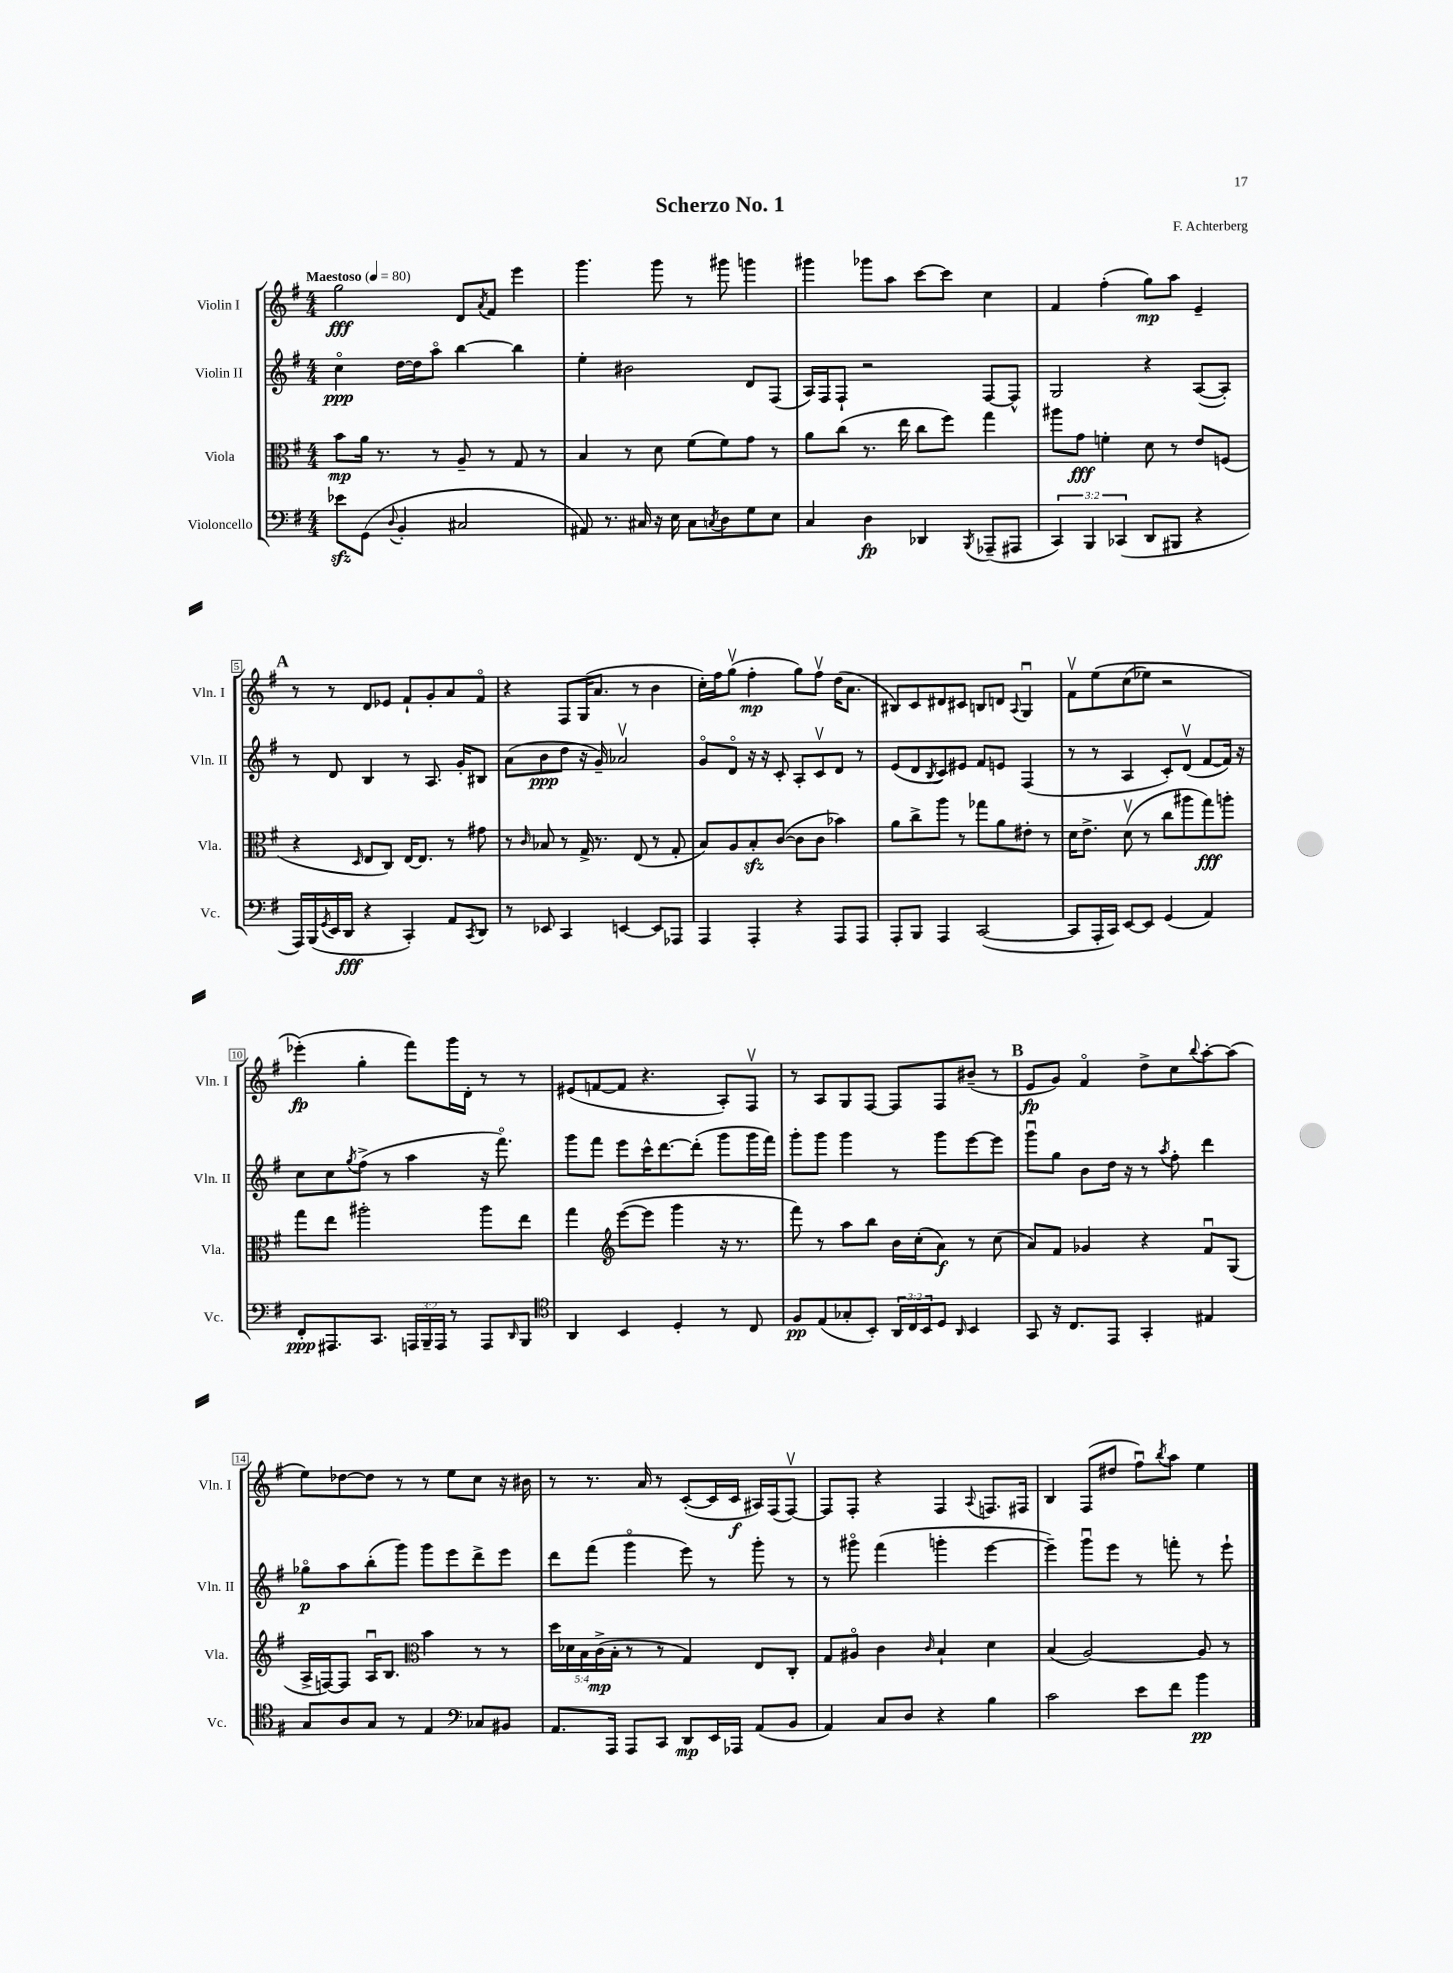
\header { title = "Scherzo No. 1" composer = "F. Achterberg" }
<<
\new StaffGroup <<
\new Staff = "s0" \with { instrumentName = "Violin I" shortInstrumentName = "Vln. I" } {
    \clef treble \key g \major \numericTimeSignature \time 4/4 \tempo "Maestoso" 4 = 80
    g''2\fff d'8 \acciaccatura { a'8 } fis'8 e'''4 |
    g'''4. g'''8 r8 gis'''8 g'''4 |
    gis'''4 ges'''8 a''8 c'''8~ c'''8 c''4 |
    fis'4 fis''4-.( g''8\mp) a''8 e'4-- |
    \mark \markup { \bold "A" } r8 r8 d'8 ees'8 fis'8-! g'8-. a'8 fis'8\flageolet |
    r4 fis8 g16( a'8. r8 b'4 |
    c''16-.) fis''16 g''8\upbow( fis''4-.\mp g''8) fis''8\upbow d''16( a'8. |
    bis8) c'8 dis'8 cis'8 b8 d'8 \appoggiatura { a8 } g4\downbow |
    fis'8\upbow e''8\( c''8( ees''8) r2 |
    ees'''4-.\fp(\) g''4-. fis'''8) g'''16 d'16-. r8 r8 |
    eis'8( f'8~ f'8 r4. a8-.) fis8\upbow |
    r8 a8 g8 fis8~ fis8 fis8 bis'8--( r8 |
    \mark \markup { \bold "B" } e'8\fp g'8) fis'4\flageolet d''8-> c''8 \appoggiatura { b''8 } a''8~-. a''8( |
    e''8) des''8~ des''8 r8 r8 e''8 c''8 r16 bis'16 |
    r8 r8. a'16 r8 c'8~-.( c'16 c'16\f ais16) fis16( fis8~\upbow) |
    fis8 fis8-. r4 fis4 \appoggiatura { a8 } f8. fis16 |
    b4 fis8( dis''8 fis''8\downbow) \acciaccatura { b''8 } a''8 e''4 \bar "|." |
}
\new Staff = "s1" \with { instrumentName = "Violin II" shortInstrumentName = "Vln. II" } {
    \clef treble \key g \major \numericTimeSignature \time 4/4
    c''4\flageolet\ppp d''16~ d''16 a''8\flageolet b''4~ b''4 |
    e''4-. bis'2 d'8 fis8( |
    a16) fis16 fis8-! r2 fis8~ fis8-^ |
    g2 r4 a8~( a8-.) |
    \mark \markup { \bold "A" } r8 d'8 b4 r8 a8. g'16-. bis8 |
    a'8( b'8\ppp d''8 r16 g'16--) aes'2\upbow |
    g'8\flageolet d'8\flageolet r16 r16 c'8-. a8-. c'8\upbow d'8 r8 |
    e'8( d'8 \acciaccatura { b8 } c'8) eis'8 fis'8 e'8 fis4( |
    r8 r8 a4 c'8-.) d'8\upbow( fis'8~ fis'16) r16 |
    c''8 c''8 \acciaccatura { g''8 } fis''8->( r8 a''4 r16 fis'''8.\flageolet) |
    g'''8 fis'''8 e'''8 c'''16-^ d'''8.~ d'''8-.( g'''8 g'''16 fis'''16) |
    g'''8-. g'''8 g'''4 r8 g'''8 e'''8~ e'''8 |
    \mark \markup { \bold "B" } g'''8\downbow g''8 b'8 d''16 r16 r8 \acciaccatura { a''8 } fis''8-. d'''4 |
    ges''8\flageolet\p a''8 b''8-.( g'''8) g'''8 e'''8 d'''8-> e'''8 |
    d'''8 fis'''8( g'''4\flageolet e'''8) r8 g'''8-. r8 |
    r8 gis'''8\flageolet fis'''4( g'''4-. e'''4~ |
    e'''4--) g'''8\downbow e'''8 r8 f'''8-. r8 e'''8-! \bar "|." |
}
\new Staff = "s2" \with { instrumentName = "Viola" shortInstrumentName = "Vla." } {
    \clef alto \key g \major \numericTimeSignature \time 4/4 \override Staff.TupletNumber.text = #tuplet-number::calc-fraction-text
    b'8\mp a'16 r8. r8 a8-- r8 g8 r8 |
    b4 r8 d'8 fis'8( fis'8) g'8 r8 |
    a'8 c''8( r8. e''16 c''8 fis''8) g''4 |
    ais''8 g'8\fff f'4-. d'8 r8 e'8 f8( |
    \mark \markup { \bold "A" } r4 \grace { d16 } e8 c8) e16~ e8. r8 gis'8 |
    r8 \grace { c'16 } bes8 r8 g16-> r8. e8( r8 g8-. |
    b8) a8 b8-.\sfz c'8~( c'8 c'8 bes'4) |
    a'8 c''8-> a''8 r8 ges''8 a'8 eis'8-. r8 |
    d'16 e'8.-> d'8\upbow( r8 c''8 ais''8 g''8\fff) a''8-. |
    g''8 e''8 ais''2-. ais''8 e''8 |
    g''4 \clef treble e'''8~( e'''8 g'''4 r16 r8. |
    fis'''8) r8 a''8 b''8 b'16 c''16-.( a'8\f) r8 c''8( |
    \mark \markup { \bold "B" } a'8) fis'8 ges'4 r4 fis'8\downbow g8( |
    a16-> f16~) f8 a16\downbow b8. \clef alto b'4 r8 r8 |
    \tuplet 5/4 { d''16 des'16 b16 c'16->\mp( b16-. } r8 r8 g4) e8 c8-. |
    g8 ais8\flageolet c'4 \grace { c'16 } b4-! d'4 |
    b4( a2~) a8 r8 \bar "|." |
}
\new Staff = "s3" \with { instrumentName = "Violoncello" shortInstrumentName = "Vc." } {
    \clef bass \key g \major \numericTimeSignature \time 4/4 \override Staff.TupletNumber.text = #tuplet-number::calc-fraction-text
    ees'8\sfz g,8( \appoggiatura { d8 } b,4-. cis2 |
    ais,8) r8. cis16 r16 e16 cis8 \acciaccatura { c8 } d8 g8 e8 |
    c4 d4\fp des,4 \acciaccatura { b,,8 } aes,,8--( ais,,8 |
    \tuplet 3/2 { c,4) b,,4 ces,4( } d,8 bis,,8 r4 |
    \mark \markup { \bold "A" } a,,16) b,,16( \acciaccatura { g,8 } e,16 d,16\fff r4 c,4-.) a,8 \acciaccatura { c,8 } d,8 |
    r8 ees,8 c,4 e,4~ e,8 aes,,8 |
    a,,4 a,,4-. r4 a,,8 a,,8 |
    a,,8-. b,,8 a,,4 c,2~( |
    c,8 a,,16-. c,16) e,8~ e,8 g,4( a,4) |
    fis,8-.\ppp ais,,8. c,8. \tuplet 3/2 { a,,16 b,,16-- a,,16 } r8 a,,8 \grace { d,16 } b,,8 |
    \clef tenor a,4 b,4 d4-. r8 c8 |
    fis8\pp e8( ges8-. b,8-.) \tuplet 3/2 { a,16 c16 b,16 } d8 \grace { a,16 } b,4 |
    \mark \markup { \bold "B" } g,8 r16 c8. e,8 g,4-. eis4 |
    g8 a8 g8 r8 e4 \clef bass ces8 bis,8 |
    a,8. a,,16 a,,8 c,8 d,8\mp e,16 aes,,16 a,8( b,8 |
    a,4) c8 d8 r4 b4 |
    c'2 e'8 fis'8 b'4\pp \bar "|." |
}
>>
>>
\layout { \context { \Score \override BarNumber.stencil = #(make-stencil-boxer 0.1 0.3 ly:text-interface::print) } }
